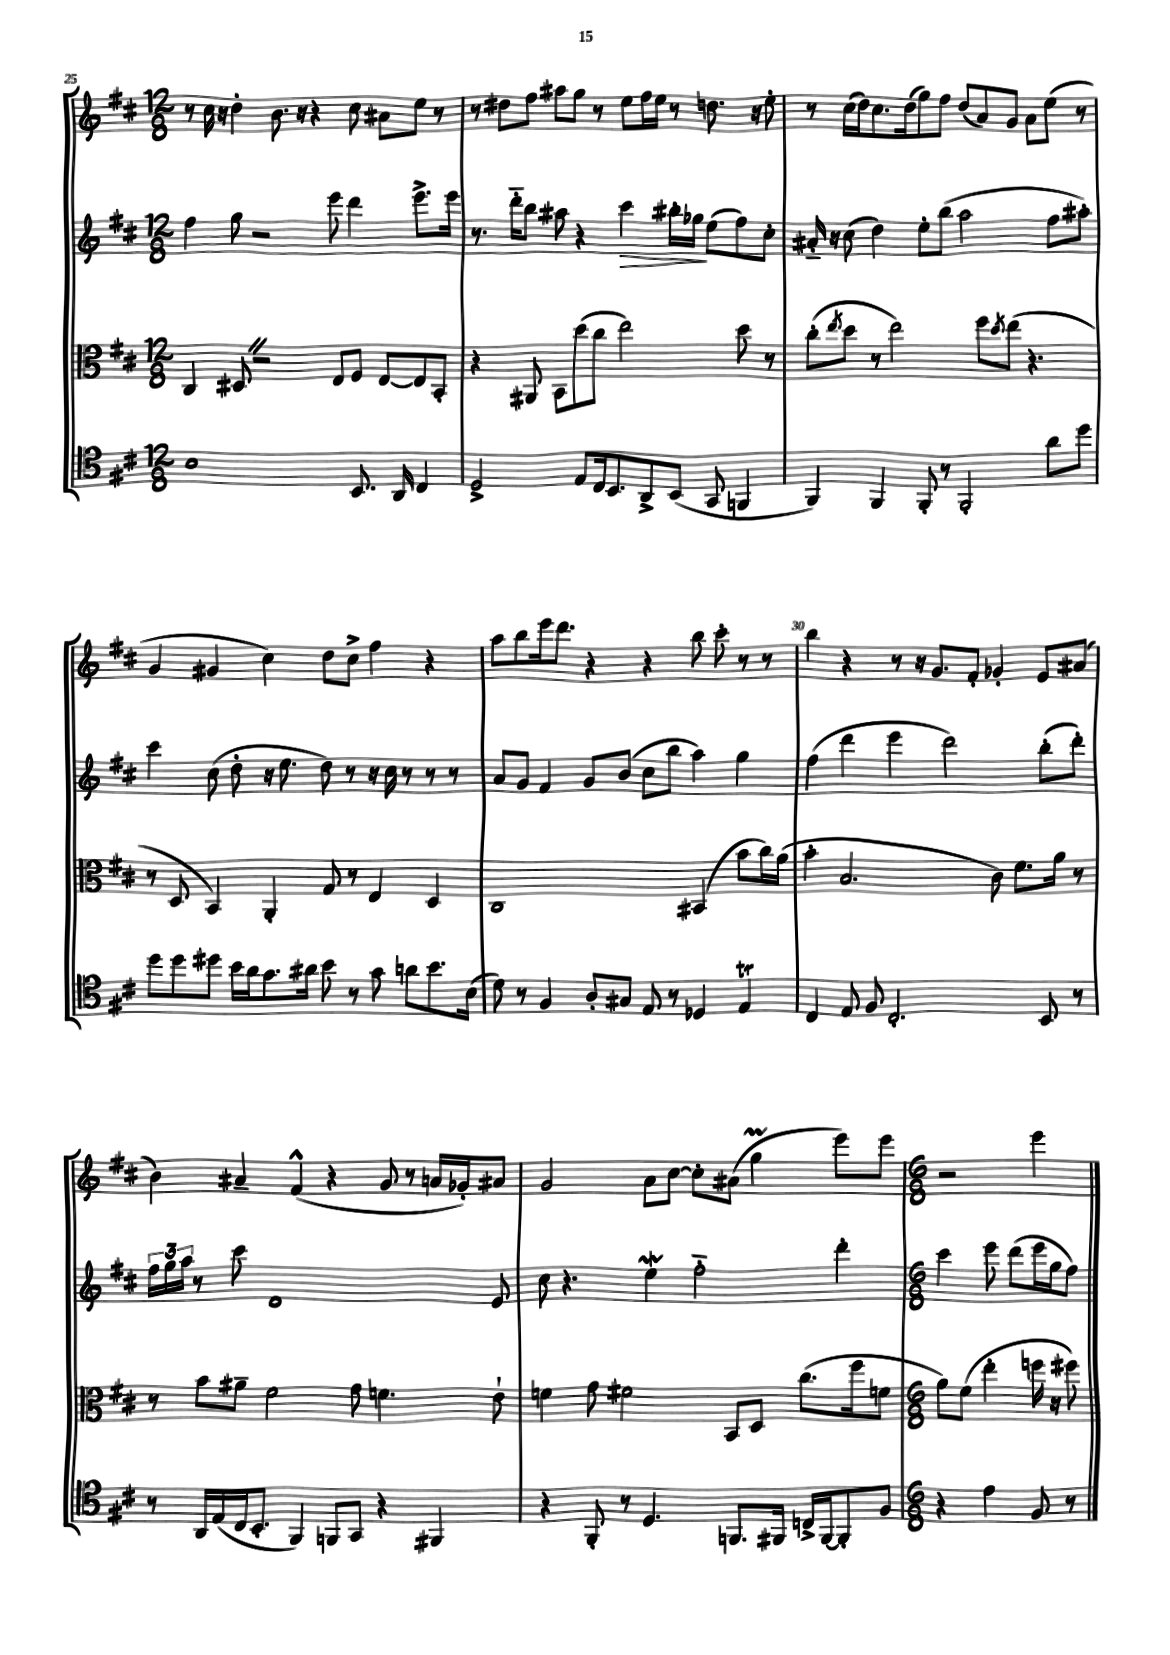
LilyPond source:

<<
\new StaffGroup <<
\new Staff = "s0" {
    \clef treble \key d \major \numericTimeSignature \time 12/8
    r8 cis''16 r16 d''4-. b'8. r16 r4 cis''8 ais'8 e''8 r8 |
    r8 dis''8 fis''8 ais''8 g''8 r8 e''8 fis''16 e''16 r8 d''8. r16 e''8-. |
    r8 cis''16( d''16) cis''8. d''16( g''8) fis''8 d''8( a'8) g'8 a'8 e''8( r8 |
    g'4 gis'4 cis''4) d''8 cis''8-> fis''4 r4 |
    a''8 b''8 e'''16 d'''8. r4 r4 b''8 cis'''8-. r8 r8 |
    b''4 r4 r8 r16 g'8. fis'8-. ges'4-. e'8 ais'8( |
    b'4) ais'4-- fis'4-^( r4 g'8 r8 a'16 ges'16-.) ais'8 |
    g'2 a'8 cis''8~ cis''8-. ais'8( g''4\prall e'''8) e'''8 |
    \numericTimeSignature \time 6/8 r2 e'''4 \bar "|." |
}
\new Staff = "s1" {
    \clef treble \key d \major \numericTimeSignature \time 12/8
    fis''4 g''8 r2 e'''8 d'''4 e'''8.-> e'''16 |
    r8. d'''16-_ b''8 ais''8 r4 cis'''4\> bis''16-. ges''16\! e''8( fis''8) cis''8-. |
    ais'16-_ r16 cis''8( d''4) e''8-. b''8( a''2 fis''8 ais''8-.) |
    cis'''4 cis''8( d''8-. r16 e''8. d''8) r8 r16 cis''16 r8 r8 r8 |
    a'8 g'8 fis'4 g'8 b'8( cis''8 b''8 a''4) g''4 |
    fis''4( d'''4 e'''4 d'''2) b''8-.( d'''8-.) |
    \tuplet 3/2 { fis''16 g''16 a''16 } r8 cis'''8 d'1 e'8 |
    cis''8 r4. e''4\mordent fis''2-_ d'''4-. |
    \numericTimeSignature \time 6/8 cis'''4 e'''8 d'''8( e'''16 g''16 fis''8) \bar "|." |
}
\new Staff = "s2" {
    \clef alto \key d \major \numericTimeSignature \time 12/8
    cis4 dis8 \once \override BreathingSign.text = \markup { \musicglyph "scripts.caesura.straight" } \breathe r2 e8 fis8 e8~ e8 b,8-. |
    r4 ais,8 b,8 d''8( cis''8 e''2) d''8 r8 |
    cis''8-.( \acciaccatura { e''8 } d''8 r8 e''2) fis''8 \acciaccatura { d''8 } e''8( r4. |
    r8 d8 b,4) a,4-. g8 r8 e4 d4 |
    cis1 bis,4( b'8 cis''16) a'16( |
    b'4-. b2. cis'8) fis'8. a'16 r8 |
    r8 b'8 ais'8-- fis'2 g'8 f'4. e'8-! |
    f'4 g'8 fis'2 b,8 d8 cis''8.( fis''16 f'8 |
    \numericTimeSignature \time 6/8 a'8) fis'8( e''4-. f''16 r16 fis''8) \bar "|." |
}
\new Staff = "s3" {
    \clef tenor \key d \major \numericTimeSignature \time 12/8
    b1 b,8. a,16 cis4 |
    d2-> e8 cis16 b,8. a,8-> b,8( g,8 f,4 |
    fis,4) fis,4 fis,8-. r8 fis,2-. a'8 d''8 |
    d''8 d''8 dis''8 b'16 a'16 g'8. ais'16 b'8 r8 g'8 a'8 b'8. b16( |
    d'8) r8 fis4 a8-. gis8 e8 r8 des4 e4\trill |
    cis4 e8 fis8 cis2.-. b,8 r8 |
    r8 a,16 e16( cis16 b,8.-. fis,4) f,8 g,8 r4 fis,4 |
    r4 fis,8-. r8 d4. f,8. fis,16 c16-> fis,16~ fis,8-. fis8 |
    \numericTimeSignature \time 6/8 r4 e'4 fis8 r8 \bar "|." |
}
>>
>>
\layout { \context { \Score currentBarNumber = #25 \override BarNumber.break-visibility = ##(#f #t #t) barNumberVisibility = #(every-nth-bar-number-visible 5) } }
